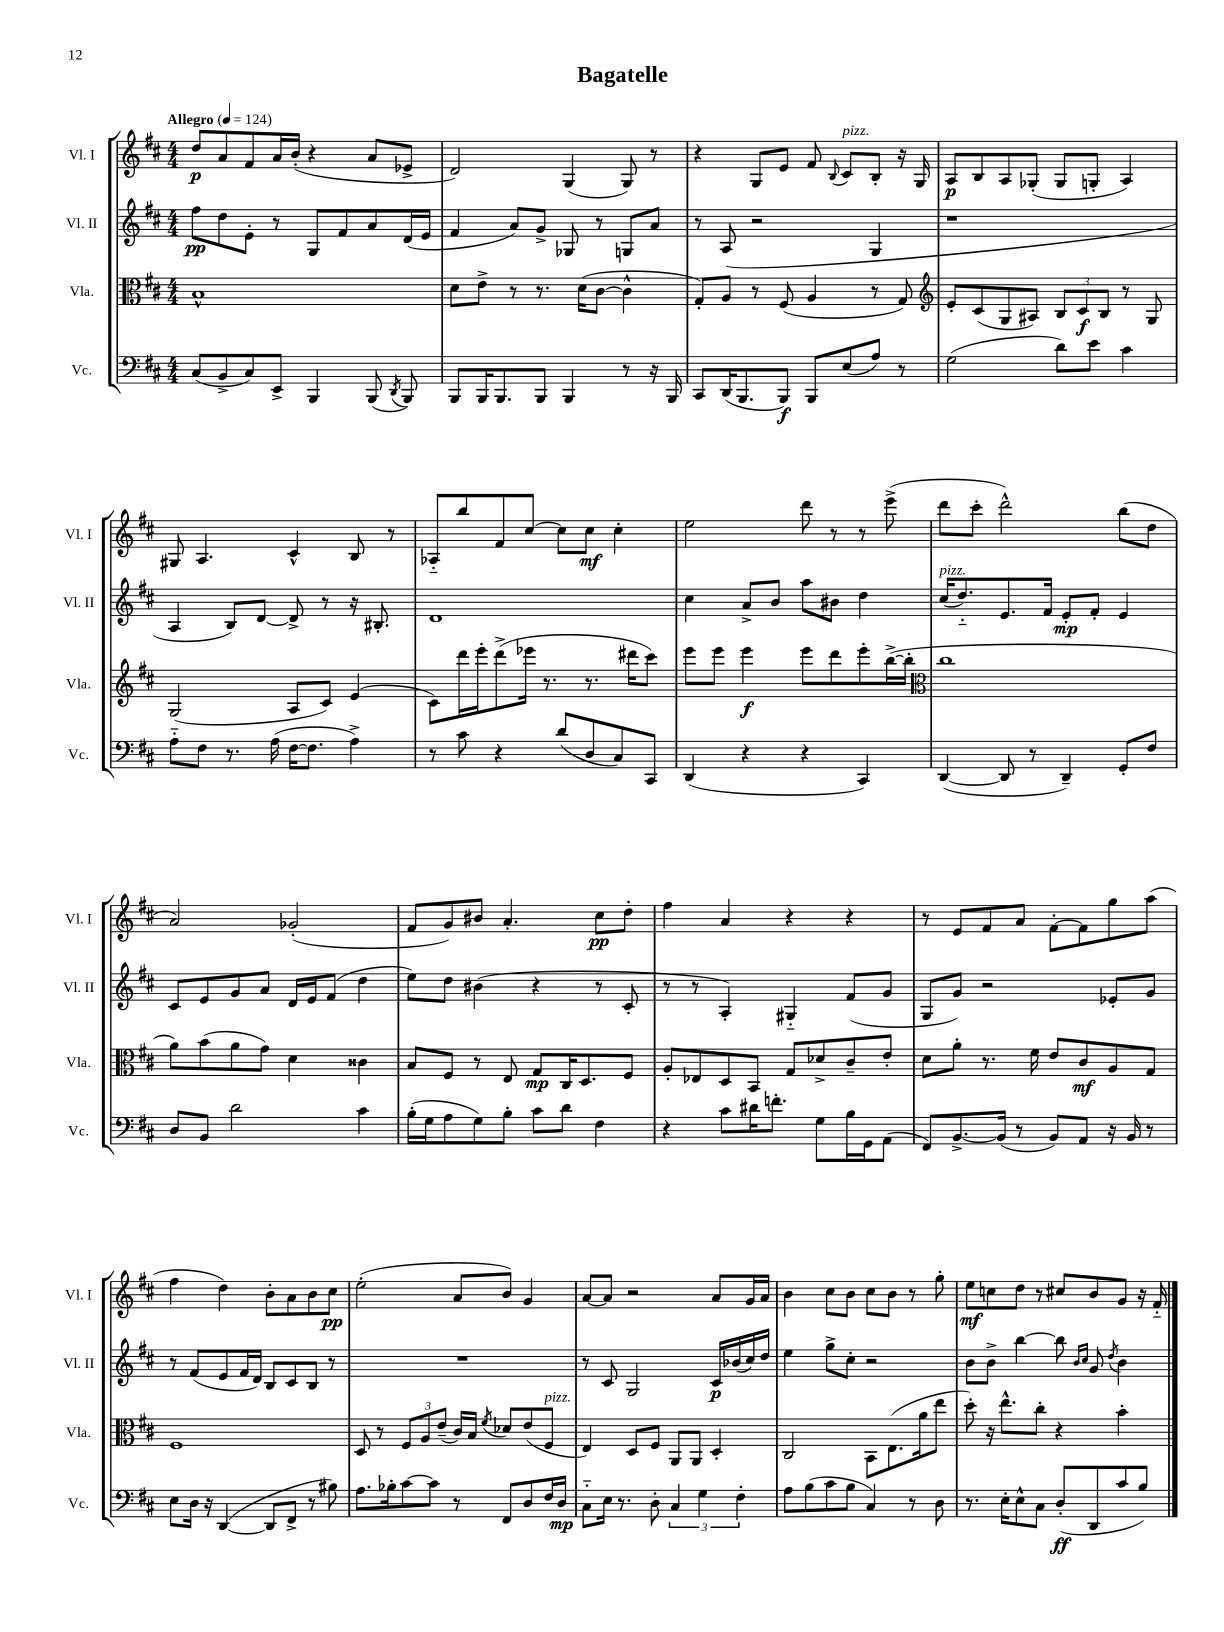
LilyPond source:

\header { title = "Bagatelle" }
<<
\new StaffGroup <<
\new Staff = "s0" \with { instrumentName = "Vl. I" shortInstrumentName = "Vl. I" } {
    \clef treble \key d \major \numericTimeSignature \time 4/4 \tempo "Allegro" 4 = 124
    \autoBeamOff d''8[\p a'8 fis'8 a'16 b'16]-.( r4 a'8[ ees'8]-> |
    d'2) g4( g8) r8 |
    r4 g8[ e'8] fis'8 \appoggiatura { b8 } cis'8[^\markup { \italic "pizz." } b8]-. r16 g16 |
    a8[\p b8 a8 ges8]-.( ges8[ g8]-. a4) |
    gis8 a4. cis'4-^ b8 r8 |
    aes8[-_ b''8 fis'8 cis''8]~ cis''8[ cis''8]\mf cis''4-. |
    e''2 d'''8 r8 r8 e'''8->( |
    d'''8[ cis'''8]-. d'''2-^) b''8[( d''8] |
    a'2) ges'2-.( |
    fis'8[ g'8) bis'8] a'4.-. cis''8[\pp d''8]-. |
    fis''4 a'4 r4 r4 |
    r8 e'8[ fis'8 a'8] fis'8[~-. fis'8 g''8 a''8]( |
    fis''4 d''4) b'8[-. a'8 b'8 cis''8]\pp |
    e''2-.( a'8[ b'8]) g'4 |
    a'8[~ a'8] r2 a'8[ g'16 a'16] |
    b'4 cis''8[ b'8] cis''8[ b'8] r8 g''8-. |
    e''8[\mf c''8 d''8] r8 cis''8[ b'8 g'8] r16 fis'16-_ \bar "|." |
}
\new Staff = "s1" \with { instrumentName = "Vl. II" shortInstrumentName = "Vl. II" } {
    \clef treble \key d \major \numericTimeSignature \time 4/4
    \autoBeamOff fis''8[\pp d''8 e'8]-. r8 g8[ fis'8 a'8 d'16( e'16] |
    fis'4 a'8[) g'8]-> ges8 r8 g8[ a'8] |
    r8 a8( r2 g4 |
    r1 |
    a4 b8[) d'8]~ d'8-> r8 r16 bis8.-. |
    d'1 |
    cis''4 a'8[-> b'8] a''8[ bis'8] d''4 |
    cis''16[^\markup { \italic "pizz." }( d''8.-_) e'8. fis'16] e'8[-.\mp fis'8]-. e'4 |
    cis'8[ e'8 g'8 a'8] d'16[ e'16 fis'8]( d''4 |
    e''8[) d''8] bis'4( r4 r8 cis'8-. |
    r8 r8 a4-.) gis4-_ fis'8[( g'8] |
    g8[ g'8]) r2 ees'8[-. g'8] |
    r8 fis'8[( e'8 fis'16 d'16]) b8[ cis'8 b8] r8 |
    R1 |
    r8 cis'8 g2 cis'16[\p bes'16( cis''16) d''16] |
    e''4 g''8[-> cis''8]-. r2 |
    b'8[ b'8]-> b''4~ b''8 \grace { b'16[ cis''16] } g'8 \acciaccatura { d''8 } b'4 \bar "|." |
}
\new Staff = "s2" \with { instrumentName = "Vla." shortInstrumentName = "Vla." } {
    \clef alto \key d \major \numericTimeSignature \time 4/4
    \autoBeamOff b1-^ |
    d'8[ e'8]-> r8 r8. d'16[( cis'8]~ cis'4-^ |
    g8[-.) a8] r8 fis8( a4 r8 g8) |
    \clef treble e'8[-. cis'8( g8 ais8]) \tuplet 3/2 { b8[ cis'8\f b8] } r8 g8 |
    g2( a8[ cis'8]) e'4( |
    cis'8[) d'''16 e'''16-. d'''8->( ees'''16] r8. r8. dis'''16[ cis'''8]) |
    e'''8[ e'''8] e'''4\f e'''8[ d'''8 e'''8-. b''16~->( b''16]-. |
    \clef alto cis''1 |
    a'8[) b'8( a'8 g'8]) d'4 cisis'4 |
    b8[ fis8] r8 e8 g8[\mp cis16 d8. fis8] |
    a8[-. ees8 d8 b,8] g8[ des'8-> cis'8-- e'8]-. |
    d'8[ a'8]-. r8. fis'16 e'8[ cis'8\mf a8 g8] |
    fis1 |
    d8 r8 \tuplet 3/2 { fis8[ a8 e'8]--( } cis'16[) b16] \acciaccatura { fis'8 } des'8[ e'8( fis8]^\markup { \italic "pizz." } |
    e4) d8[ fis8] a,8[ a,8] d4-. |
    cis2 b,8[ e8.( a'16 e''8] |
    d''8-.) r16 e''8.[-^ cis''8]-. r4 b'4-. \bar "|." |
}
\new Staff = "s3" \with { instrumentName = "Vc." shortInstrumentName = "Vc." } {
    \clef bass \key d \major \numericTimeSignature \time 4/4
    \autoBeamOff cis8[( b,8-> cis8) e,8]-> b,,4 b,,8( \acciaccatura { d,8 } b,,8) |
    b,,8[ b,,16 b,,8. b,,8] b,,4 r8 r16 b,,16 |
    cis,8[ d,16( b,,8. b,,8]\f) b,,8[ e8( a8]) r8 |
    g2( d'8[) e'8] cis'4 |
    a8[-_ fis8] r8. a16( fis16[~ fis8.] a4->) |
    r8 cis'8 r4 d'8[( d8 cis8) cis,8] |
    d,4( r4 r4 cis,4) |
    d,4~( d,8 r8 d,4--) g,8[-. fis8] |
    d8[ b,8] d'2 cis'4 |
    b16[-.( g16 a8 g8) b8]-. cis'8[ d'8] fis4 |
    r4 cis'8[ dis'16 f'8.]-. g8[ b16 g,16 a,8]( |
    fis,8[) b,8.~-> b,16]( r8 b,8[) a,8] r16 b,16 r8 |
    e8[ d16] r16 d,4~( d,8[ fis,8]-> r8 bis8) |
    a8.[ bes16-. cis'8~ cis'8] r8 fis,8[ d8 fis16 d16]\mp |
    cis8[-_ e16] r8. d8-. \tuplet 3/2 { cis4 g4 fis4-. } |
    a8[ b8( cis'8 b8] cis4) r8 d8 |
    r8. e16[-. e8-^ cis8] d8[-.\ff( d,8 cis'8 b8]) \bar "|." |
}
>>
>>
\layout { \context { \Score \remove "Bar_number_engraver" } }
